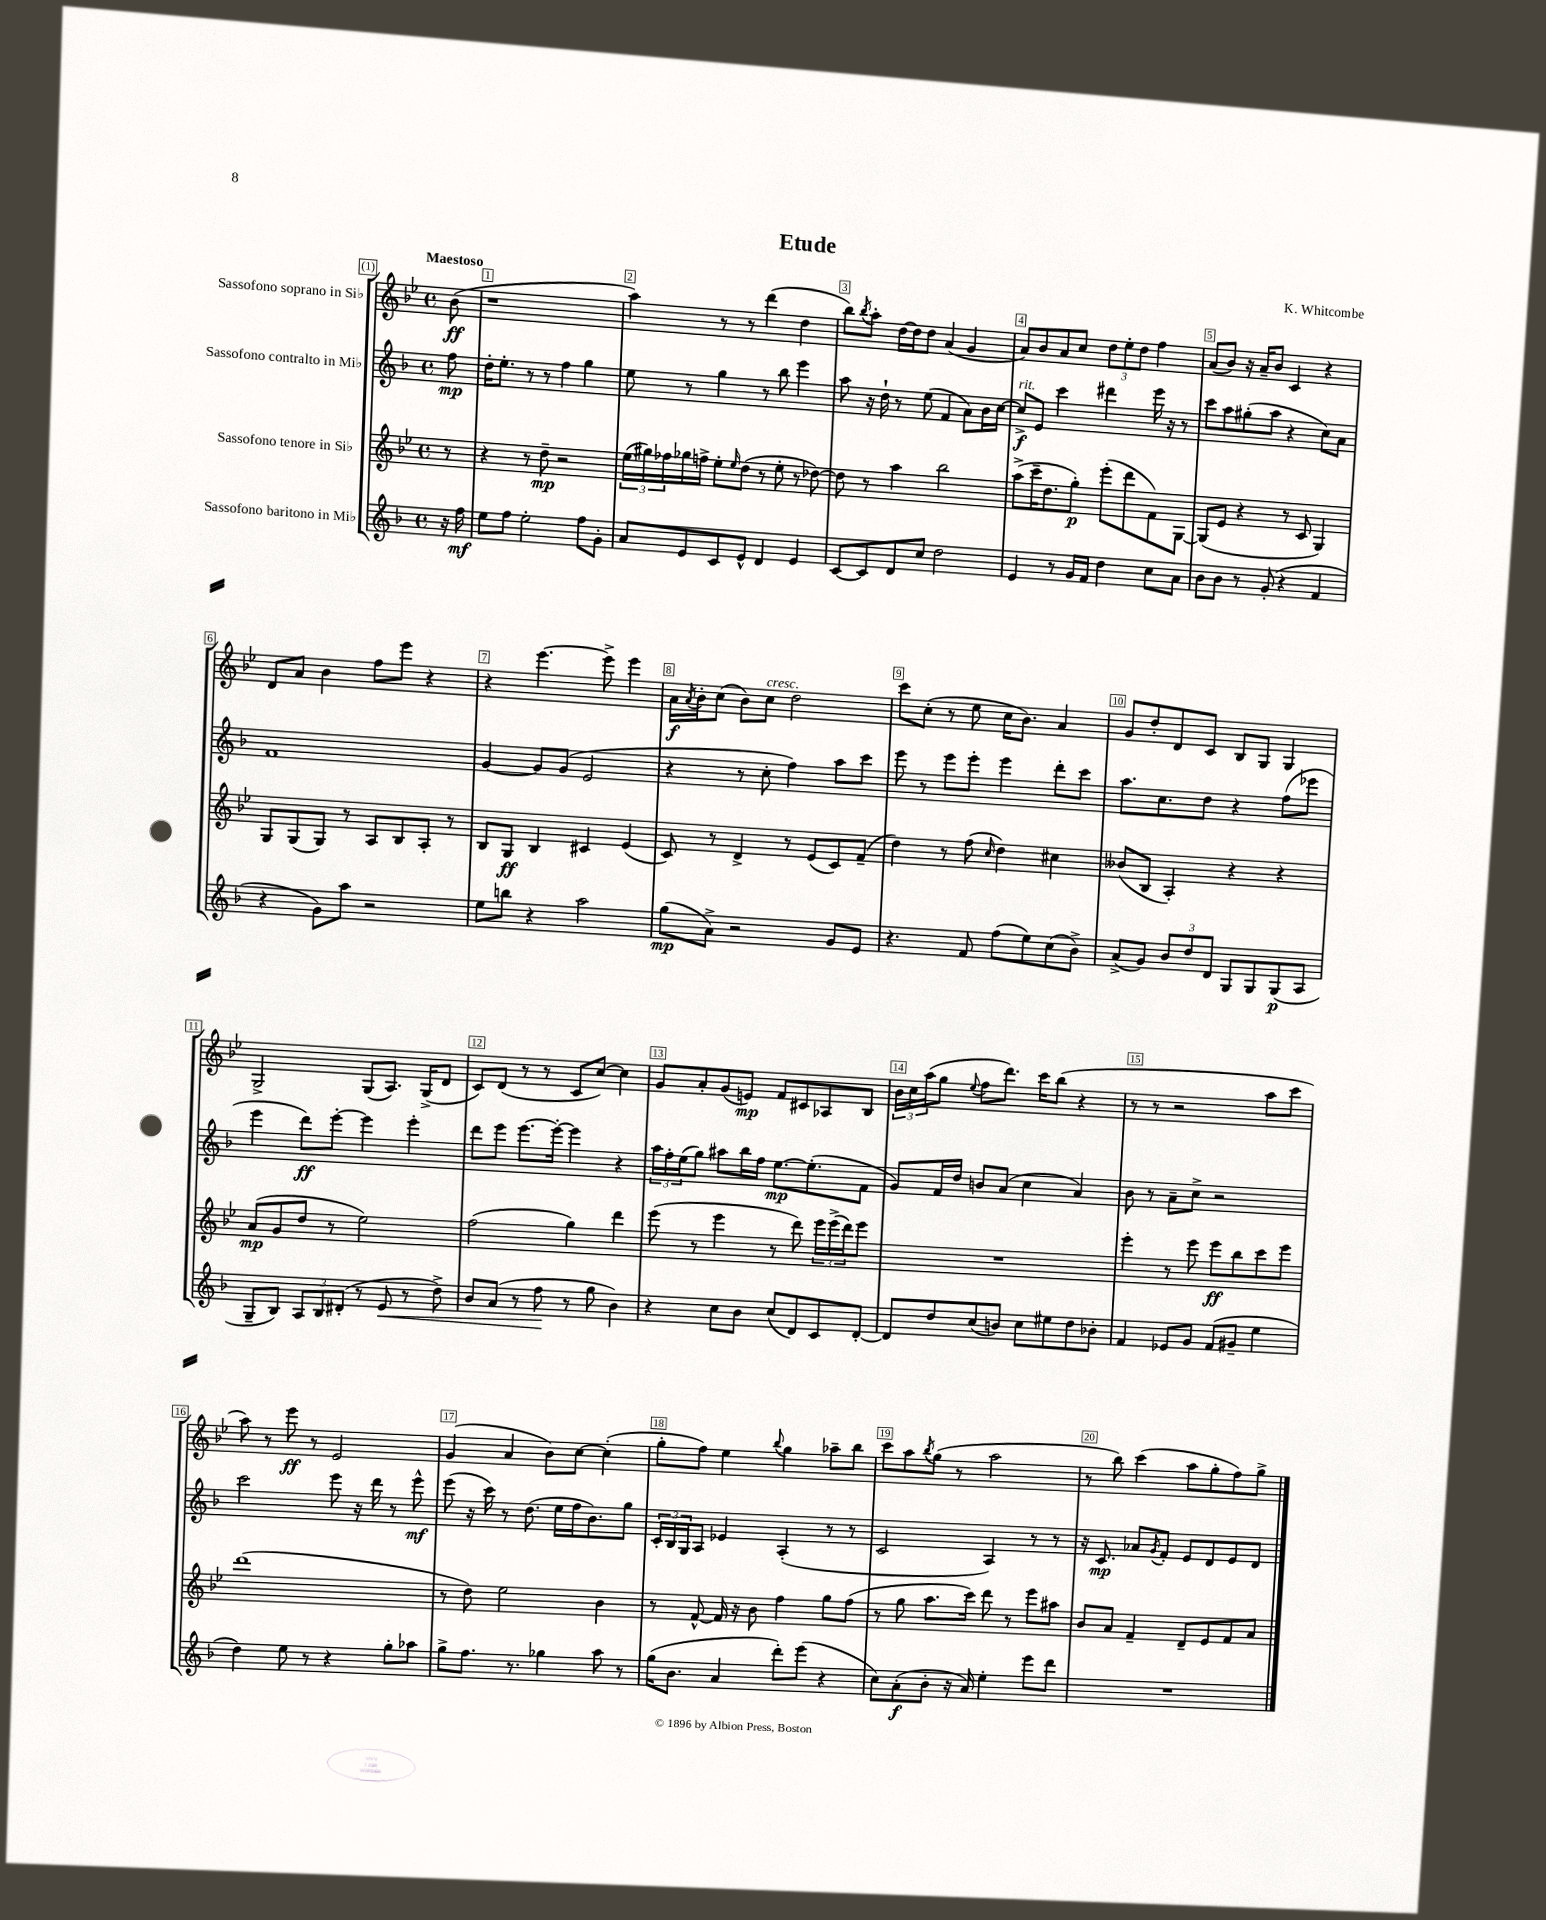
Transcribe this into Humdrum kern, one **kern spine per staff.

**kern	**kern	**kern	**kern
*staff4	*staff3	*staff2	*staff1
*clefG2	*clefG2	*clefG2	*clefG2
*k[b-]	*k[b-e-]	*k[b-]	*k[b-e-]
*M4/4	*M4/4	*M4/4	*M4/4
*met(c)	*met(c)	*met(c)	*met(c)
16r	8r	8ff\	(8b-\
16ff\	.	.	.
=	=	=	=
8ee\L	4r	16dd'\LK	1r
.	.	8.ee'\J	.
8ff\J	.	.	.
2ee'\	8r	8r	.
.	8dd~\	8r	.
.	2r	4ff\	.
8ff\L	.	4gg\	.
8g'\J	.	.	.
=	=	=	=
8a/L	(24ee-\LL	8ee\	4aa\)
.	24gg#\)	.	.
.	24ff-\	.	.
8e/	16gg-\	8r	.
.	16ff^\JJ	.	.
8c/	8ee-'\L	4gg\	8r
.	16qqee-/	.	.
8e^^/J	(8dd\J	.	8r
4d/	8r	8r	(4ddd\
.	8ee-'\	8bb-\	.
4e/	8r	4eee\	4dd\
.	[8dd-\)	.	.
=	=	=	=
[8c/L	8dd-\]	8aa\	8bb-\L)
.	.	.	8qbb-/
8c/]	8r	16r	8aa'\J
.	.	16dd`\	.
8d/	4aa\	8r	[16dd\LL
.	.	.	16dd\]J
8cc/J	.	(8ee\	8dd\J
2dd\	2bb-\	4f/	(4a/
.	.	8a\L)	4g/
.	.	16b-\L	.
.	.	[16cc\JJ	.
=	=	=	=
4e/	(8aa^\L	8cc^/]L	8a/L)
.	16ccc~\K	8e/J	8b-/
.	8.dd\	.	.
8r	.	4ccc\	8a/
16g/LL	8gg'\J)	.	8cc/J
16f/JJ	.	.	.
4dd\	(8eee-'\L	4ddd#\	12dd\L
.	.	.	12ee-'\
.	8ddd\	.	.
.	.	.	12dd\J
8cc\L	8f\)	16eee\	4ff\
.	.	16r	.
8a\J	[8G\J	8r	.
=	=	=	=
8b-\L	(8G/]L	8ccc\L	(8a/L
8b-\J	8e-/J	8aa\	8b-/J)
8r	4r	(8gg#'\	16r
.	.	.	16a~/LK
(8g'/	.	8aa\J	8b-/J
4r	8r	4r	4c/
.	8c/	.	.
4f/	4G/)	8cc\L)	4r
.	.	8a\J	.
=	=	=	=
4r	8G/L	1f	8d/L
.	(8G/	.	8a/J
8g\L)	8G/J)	.	4b-\
8aa\J	8r	.	.
2r	8A/L	.	8ff\L
.	8B-/	.	8eee-\J
.	8A'/J	.	4r
.	8r	.	.
=	=	=	=
8ee\L	8B-/L	[4g/	4r
8bb\J	8G/J	.	.
4r	4B-/	8g/]L	[4.eee-\
.	.	(8g/J	.
2aa\	4c#/	2e/	.
.	.	.	8eee-^\]
.	(4e-/	.	4eee-\
=	=	=	=
(8gg\L	8c/)	4r	16a\LL
.	.	.	8qa/
.	.	.	16b-'\J
8a^\J)	8r	.	(8cc\J
2r	4d^/	8r	8b-\L)
.	.	8cc'\	8cc\J
.	8r	4ff\)	2dd\
.	(8e-/L	.	.
8g/L	8c/)	8aa\L	.
8e/J	(8f~/J	8ccc\J	.
=	=	=	=
4.r	4dd\)	8eee\	8ccc\L
.	.	8r	(8cc'\J
.	8r	8eee\L	8r
8f/	(8ff\	8eee'\J	8ee-\
.	16qqcc/	.	.
(8ff\L	4dd\)	4eee\	16cc\LK
.	.	.	8.b-\J)
8ee\)	.	.	.
(8cc\	4cc#\	8ddd'\L	4a/
8b-^\J)	.	8ccc\J	.
=	=	=	=
(8a^/L	(8b--/L	8.aa\L	8g/L
8g/J)	8B-/J	.	8dd'/
.	.	8.cc\	.
12b-/L	4A'/)	.	8d/
12dd/	.	.	.
.	.	8dd\J	8c/J
12d/J	.	.	.
8G/L	4r	4r	8B-/L
8G/	.	.	8G/J
(8G/	4r	(8ff\L	4G/
8A/J	.	8eee-\J	.
=	=	=	=
8G~/L	(8a/L	4eee\	2G^/
8B-/J)	8g/	.	.
12A/L	8dd/J	8ddd\L)	.
12B-/	.	.	.
.	8r	[8eee'\J	.
(12d#'/J	.	.	.
8r	2ee-\)	4eee\]	(8G/L
8e/	.	.	8.A/J)
8r	.	4eee'\	.
.	.	.	(16G^/LK
8dd^\)	.	.	8d/J
=	=	=	=
8b-/L	(2ff\	8ddd\L	8c/L)
(8a/J	.	8eee\J	(8d/J
8r	.	[8.eee\L	8r
8ff\	.	.	8r
.	.	16eee'\_Jk	.
8r	4gg\)	4eee\]	8c/L
8gg\	.	.	[8cc/J)
4b-\)	4ddd\	4r	4cc\]
=	=	=	=
4r	(8eee-\	24aa\LL	8g/L
.	.	24ff'\	.
.	.	(24ee\J	.
.	8r	8gg\J)	8a'/
8cc\L	4eee-\	8aa#\L	(8g/
8b-\J	.	16bb-\L	8e/J)
.	.	16ff\JJ	.
(8cc/L	8r	[8.ee\L	8f/L
8d/)	8ddd\)	.	8c#/
.	.	(8.ee'\]	.
8c/	24eee-\LL	.	8A-/
.	(24eee-^\	.	.
.	24ddd\J)	.	.
[8d'/J	8eee-\J	8f\J	8B-/J
=	=	=	=
8d/]L	1r	8g/L)	24b-\LL
.	.	.	24cc\
.	.	.	(24aa\J
8dd/	.	16f/L	8gg\J
.	.	16dd/JJ	.
.	.	.	8qqee-/
(8cc/	.	8b/L	8ff\L
8b/J)	.	(8a/J	8.ddd\J)
8cc\L	.	4cc\	.
.	.	.	16ccc\LK
8ee#\	.	.	(8bb-\J
8dd\	.	4a/)	4r
8b-'\J	.	.	.
=	=	=	=
4f/	4eee-'\	8b-\	8r
.	.	8r	8r
8e-/L	8r	8a~\L	2r
8g/J	8eee-\	8cc^\J	.
(8f/L	8eee-\L	2r	.
8g#~/J	8bb-\	.	.
4ee\	8ccc\	.	8aa\L
.	8eee-\J	.	8ccc\J
=	=	=	=
4dd\)	(1ddd	2ccc\	8aa\)
.	.	.	8r
8ee\	.	.	8eee-\
8r	.	.	8r
4r	.	8eee\	2e-/
.	.	16r	.
.	.	16ddd\	.
8gg'\L	.	8r	.
8aa-\J	.	8eee^^\	.
=	=	=	=
8gg^\L	8r	(8eee\	(4g/
8.ff\J	8dd\)	16r	.
.	.	16ccc\)	.
.	2ee-\	8r	4a/
8.r	.	.	.
.	.	(8.dd\	.
4gg-\	.	.	8b-\L)
.	.	16ee\LL	.
.	.	16ff\J	[8cc\J
.	.	8.b-\)	.
8aa\	4b-\	.	(4cc'\]
8r	.	8gg\J	.
=	=	=	=
(16gg\LK	8r	24c'/LL	8gg'\L
.	.	24B-/	.
8.b-\J	.	.	.
.	.	24G/J	.
.	[8f^^/	8A/J	8ff\J)
4a/	16f/]	4e-/	4ee-\
.	16r	.	.
.	8b-\	.	.
.	.	.	8qqbb-/
8ddd'\L)	4ff\	(4A'/	4gg\
(8eee\J	.	.	.
4r	8gg\L	8r	8aa-~\L
.	(8ff\J	8r	8bb-\J
=	=	=	=
8cc\L)	8r	2c/	8ccc\L
(8a'\	8gg\	.	8aa\
.	.	.	8qbb-/
8b-'\J	8.aa\L	.	(8gg\J
16r	.	.	8r
16a/)	16ccc\Jk)	.	.
4ee'\	8ddd\	4A/)	2aa\
.	8r	.	.
8eee\L	8eee-\L	8r	.
8ddd\J	8aa#\J	8r	.
=	=	=	=
1r	8b-/L	16r	8r
.	.	8.c/	.
.	8a/J	.	8bb-\)
.	4f~/	8a-/L	(4ccc\
.	.	8qg/	.
.	.	8f'/J	.
.	8d~/L	8e/L	8aa\L
.	8e-/	8d/	8gg'\
.	8f/	8e/	8ff\)
.	8a/J	8d/J	8gg^\J
==	==	==	==
*-	*-	*-	*-
